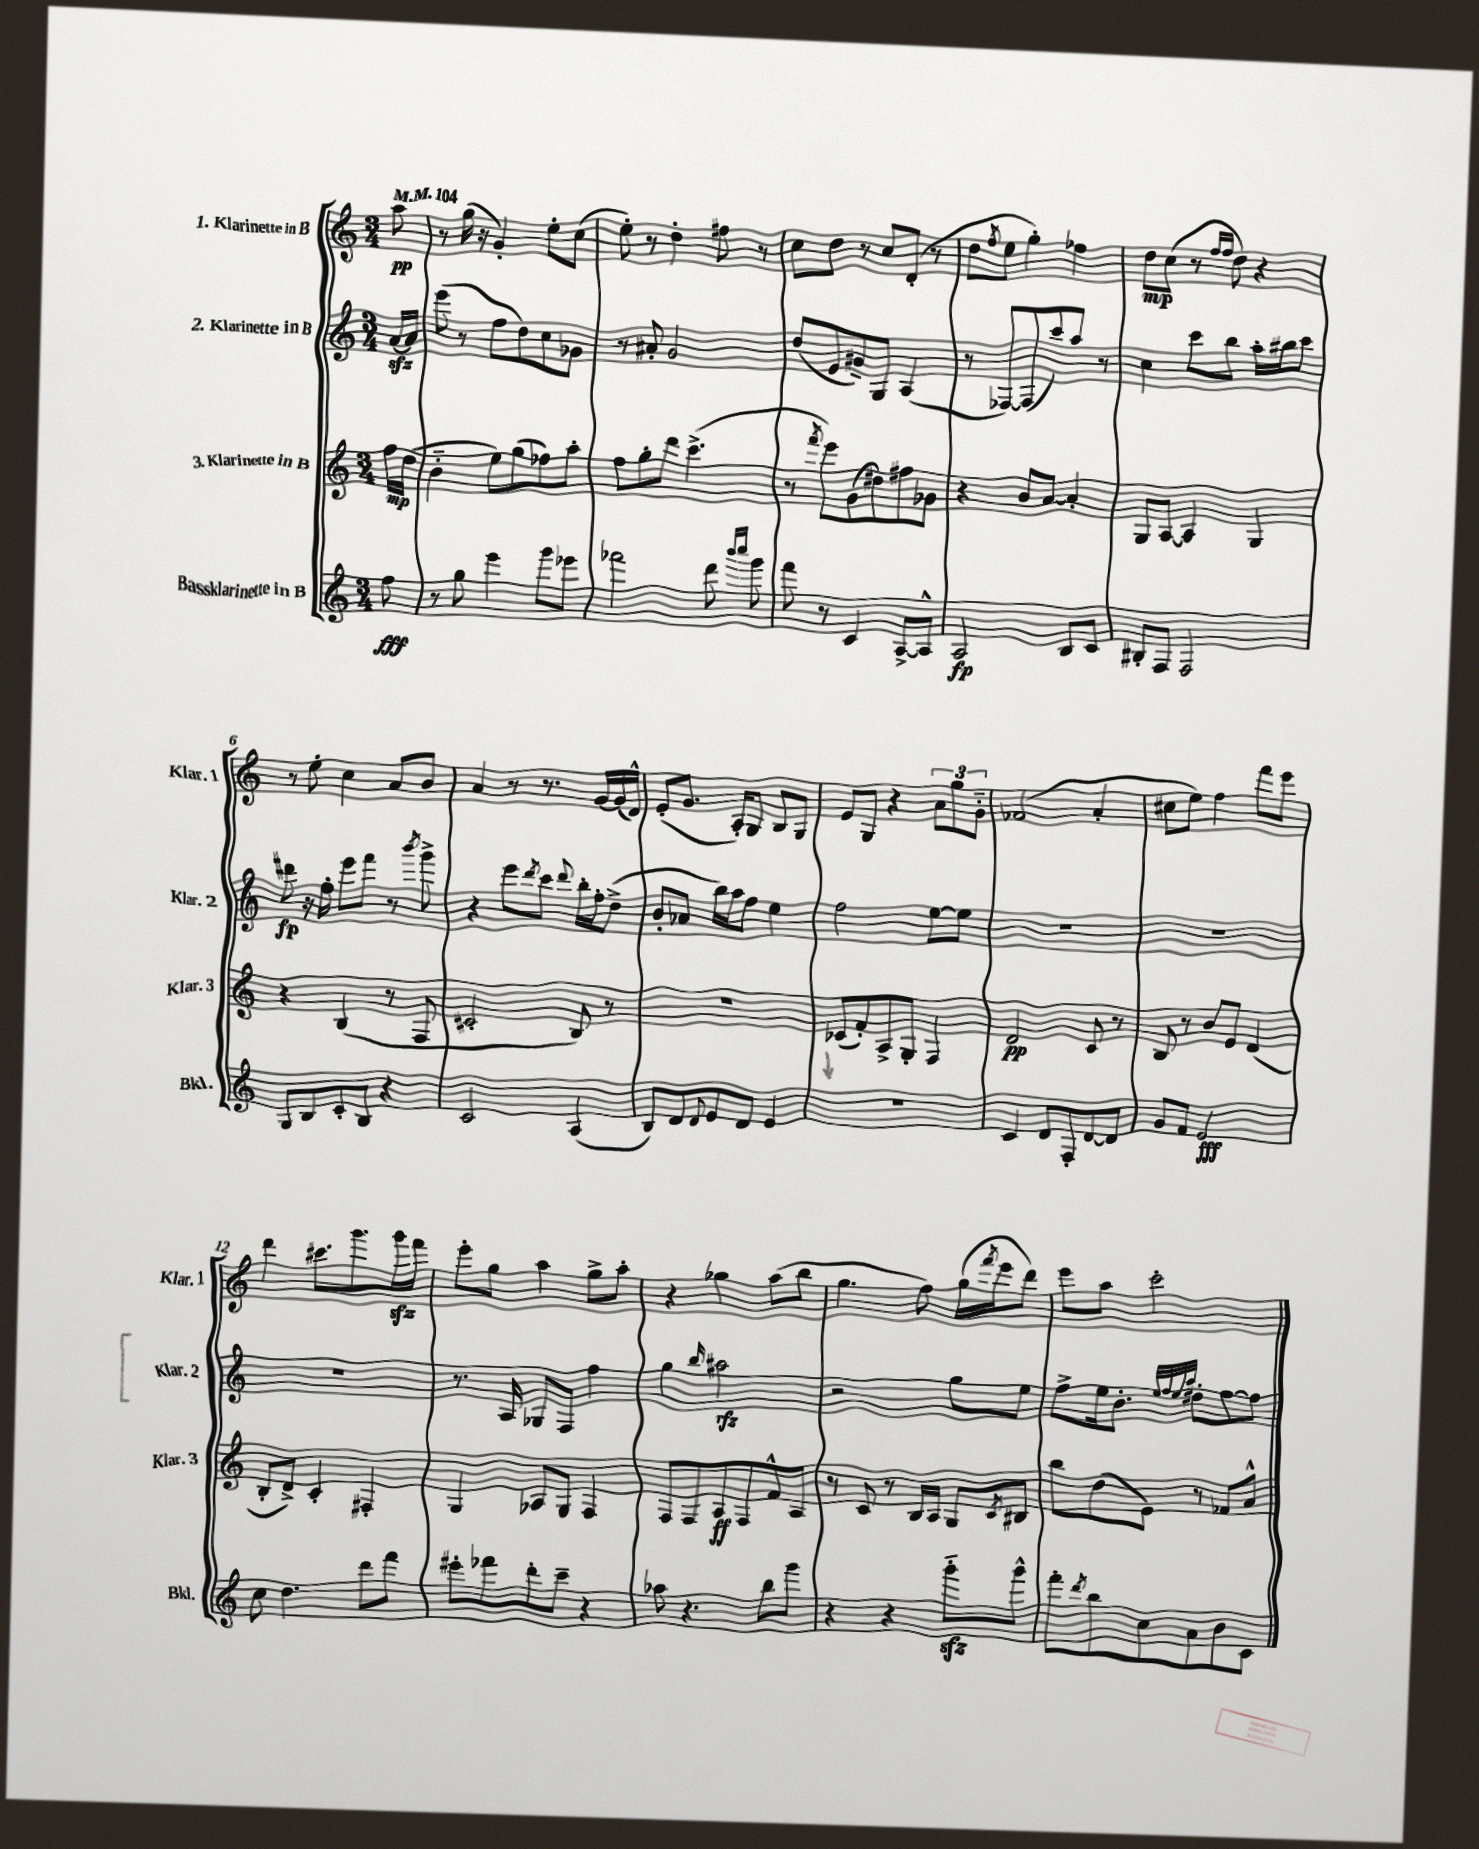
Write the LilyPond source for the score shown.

<<
\new StaffGroup <<
\new Staff = "s0" \with { instrumentName = "1. Klarinette in B" shortInstrumentName = "Klar. 1" } {
    \clef treble \key c \major \numericTimeSignature \time 3/4 \partial 8 \tempo 4 = 104
    a''8\pp |
    r8 g''16( r16 g'4-.) e''8-. c''8( |
    e''8-.) r8 d''4-. fis''8 r8 |
    c''8 d''8 r8 c''8 d'8-.( r8 |
    d''8 \acciaccatura { f''8 } e''8 g''4-.) fes''4 |
    d''8\mp c''8( r8 \grace { f''16 f''16 } d''8) r4 |
    r8 e''8-. c''4 a'8 b'8 |
    a'4 r8 r8. g'16~ g'16( d'16-^) |
    e'8-.( g'8. a16-.) g8 b8 g8 |
    e'8 g8 r4 \tuplet 3/2 { a'8 g''8 g'8-_ } |
    fes'2( a'4-. |
    cis''8 e''8) f''4 f'''8 e'''8 |
    d'''4 cis'''8. g'''8. g'''16\sfz f'''16 |
    e'''8-. g''8 a''4 g''8-> a''8-. |
    r4 ges''4 a''8( b''8 |
    g''4. f''8) g''16( \acciaccatura { f'''8 } e'''16 d'''8) |
    e'''8 a''8 c'''2-. \bar "|." |
}
\new Staff = "s1" \with { instrumentName = "2. Klarinette in B" shortInstrumentName = "Klar. 2" } {
    \clef treble \key c \major \numericTimeSignature \time 3/4 \partial 8
    a'16~\sfz a'16 |
    e'''8( r8 f''8 d''8) c''8 ges'8 |
    r8 ais'8-. g'2 |
    d''8( e'8 gis'8--) g8 a4( |
    r8 fes8~) fes8( c'''8) a''8 r8 |
    c''4 c'''8 b''8 a''16-. bis''16 c'''8 |
    dis'''8\fp r16 f''16-. e'''8 f'''8 r8 \acciaccatura { b'''8 } g'''8-> |
    r4 e'''8 \acciaccatura { d'''8 } c'''8 \appoggiatura { d'''8 } b''16-. f''16-. d''8->( |
    b'8-. aes'8 b''16) a''16 f''8 e''4 |
    f''2 e''8~ e''8 |
    R2. |
    R2. |
    R2. |
    r8. a16 ges8 f8 f''4 |
    g''4 \grace { b''16 } ais''2\rfz |
    r2 g''8 e''8 |
    f''8-> e''16 b'8.-. \grace { e''32 f''32 e''32 a''32 } dis''8-. f''8~ f''8 \bar "|." |
}
\new Staff = "s2" \with { instrumentName = "3. Klarinette in B" shortInstrumentName = "Klar. 3" } {
    \clef treble \key c \major \numericTimeSignature \time 3/4 \partial 8
    f''16\mp d''16( |
    b'4-_ e''8) g''8( fes''8) a''8-. |
    f''8 g''8-. d'''8 c'''4.->( |
    r8 \acciaccatura { f'''8 } e'''8) g'8( dis''8) fis''8 ges'8 |
    r4 b'8 a'8~ a'4-. |
    g8 a8~ a4 g4 |
    r4 b4( r8 f8 |
    cis'2-. b8) r8 |
    R2. |
    ces'8( f'8-.) a8-> g8-. f4 |
    d'2\pp c'8 r8 |
    b8 r8 b'8 e'8 d'4( |
    b8-. d'8->) c'4-. fis4-. |
    g4 aes8 g8 f4 |
    f8 f8 a8\ff f8 f'8-^ a8 |
    r8 c'8 r8 b16 a16 g8 \acciaccatura { c'8 } bis8 |
    b''8 d''8( e'8) r8 fes'8 a'8-^ \bar "|." |
}
\new Staff = "s3" \with { instrumentName = "Bassklarinette in B" shortInstrumentName = "Bkl." } {
    \clef treble \key c \major \numericTimeSignature \time 3/4 \partial 8
    f''8\fff |
    r8 g''8 e'''4 g'''8 ees'''8 |
    fes'''2 d'''8 \grace { b'''16 c''''16 } g'''8 |
    f'''8 r8 c'4 a8~-> a8-^ |
    a2\fp b8 c'8 |
    bis8-. f8 f2 |
    g8 b8 c'8-. b8 r4 |
    c'2 a4( |
    b8) d'8 \appoggiatura { d'8 } e'8 d'8 e'4 |
    R2. |
    c'4 d'8 f8-. d'8~ d'8 |
    g'8 f'8 e'2\fff |
    c''8 d''4. d'''8 f'''8 |
    eis'''8-. fes'''8 d'''8-. c'''8-- r4 |
    aes''8 r4. b''8 g'''8 |
    r4 r4 g'''8-_\sfz g'''8-^ |
    f'''8-. \acciaccatura { d'''8 } b''8 c''8 a'8 b'8 c'8 \bar "|." |
}
>>
>>
